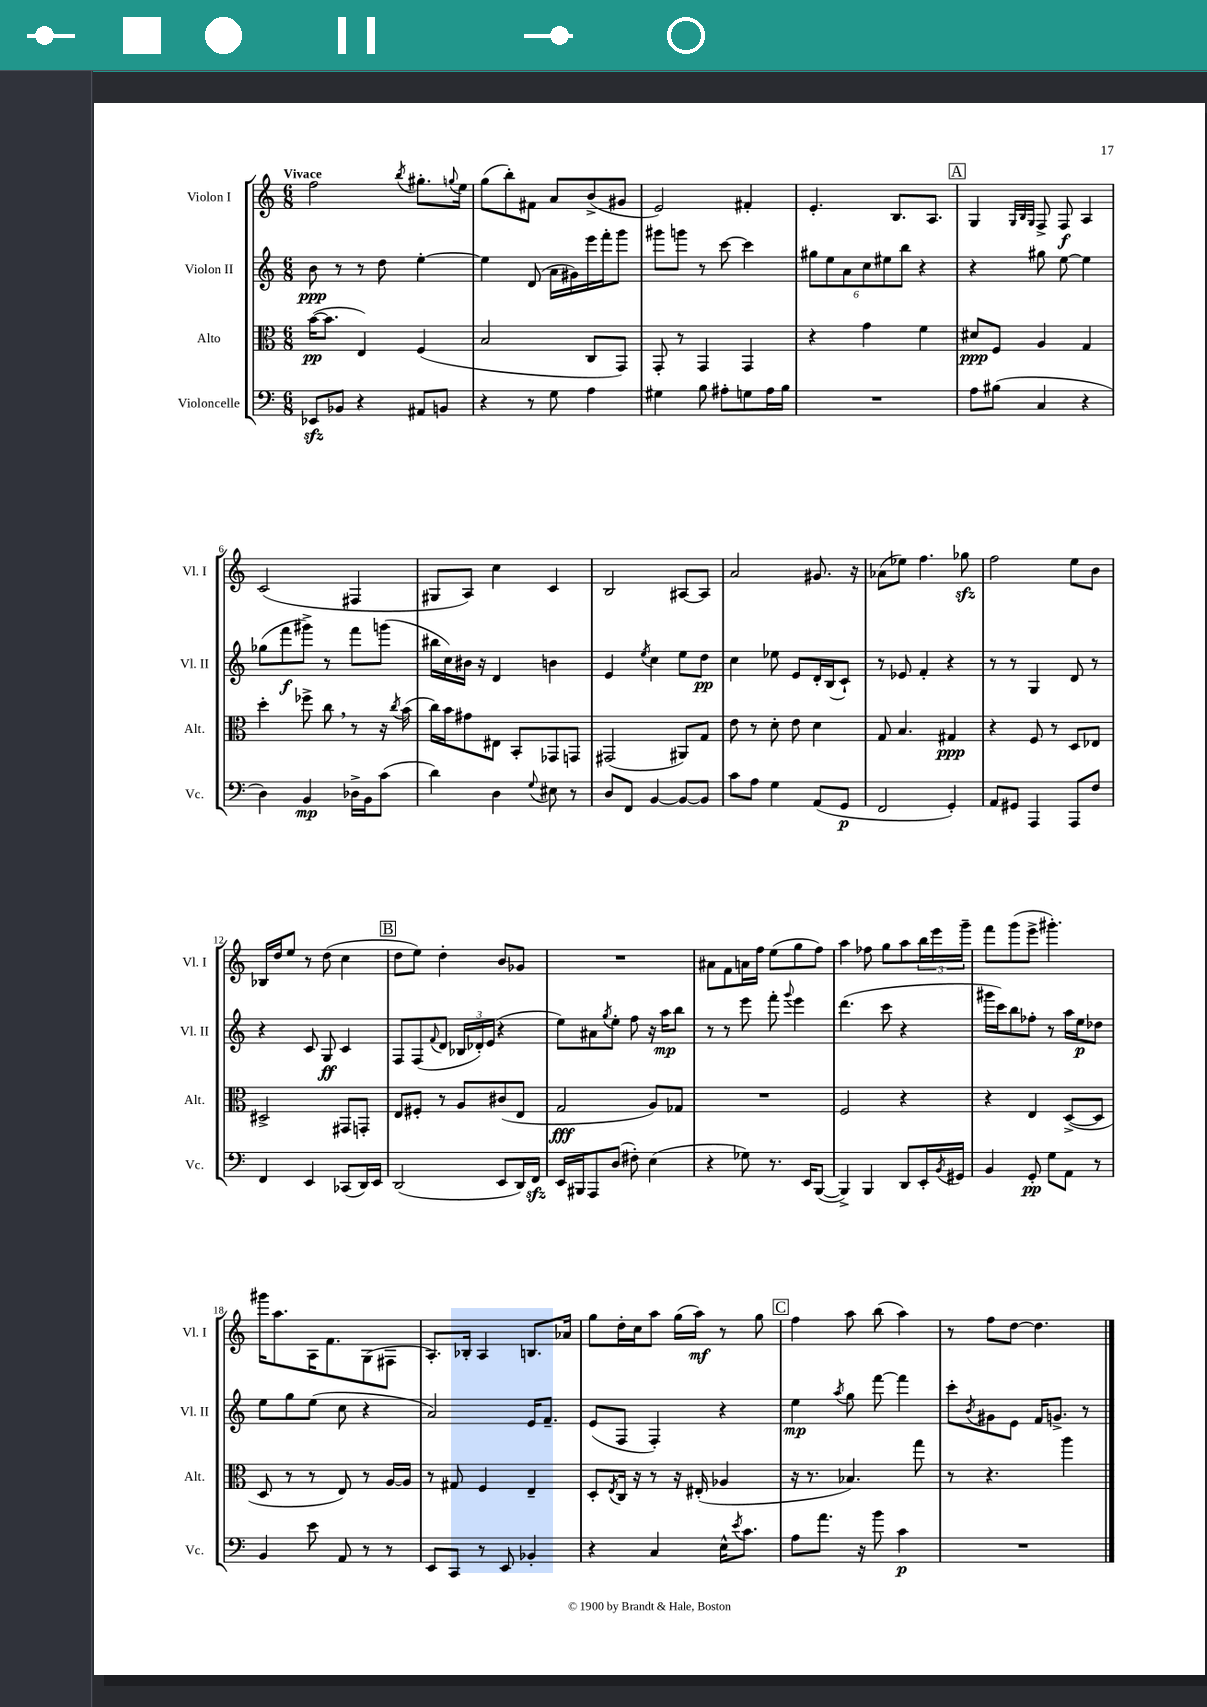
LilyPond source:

<<
\new StaffGroup <<
\new Staff = "s0" \with { instrumentName = "Violon I" shortInstrumentName = "Vl. I" } {
    \clef treble \key c \major \numericTimeSignature \time 6/8 \tempo "Vivace"
    f''2 \acciaccatura { b''8 } gis''8.-. \appoggiatura { g''8 } e''16 |
    g''8( b''8-.) fis'8 a'8 b'8->( gis'8 |
    e'2) fis'4-. |
    e'4.-. b8. a8. |
    \mark \markup { \box "A" } g4 \grace { g32 b32 g32 } f8-> f8\f a4 |
    c'2( fis4 |
    gis8 a8) c''4 c'4 |
    b2 ais8~ ais8 |
    a'2 gis'8. r16 |
    aes'8( ees''8) f''4. ges''8\sfz |
    f''2 e''8 b'8 |
    bes16 d''16 e''8 r8 d''8( c''4 |
    \mark \markup { \box "B" } d''8 e''8) d''4-. b'8 ges'8 |
    R2. |
    ais'8 f'8 a'16 f''16 e''8( g''8 f''8) |
    a''4 fes''8 g''8 a''8 \tuplet 3/2 { b''16 e'''16 g'''16-- } |
    f'''8 g'''8( e'''8-> gis'''4.-.) |
    gis'''16 a''8. a16 f'8. g8( fis8 |
    a8.-.) bes16-. a4 b8. aes'16 |
    g''8 d''16-. c''16 a''8 g''16( a''16\mf) r8 g''8 |
    \mark \markup { \box "C" } f''4 a''8 b''8( a''4) |
    r8 f''8 d''8~ d''4. \bar "|." |
}
\new Staff = "s1" \with { instrumentName = "Violon II" shortInstrumentName = "Vl. II" } {
    \clef treble \key c \major \numericTimeSignature \time 6/8
    b'8\ppp r8 r8 d''8 e''4~-. |
    e''4 d'8( a'16 gis'16) e'''16 f'''16-. g'''8 |
    gis'''8 g'''8 r8 c'''8~ c'''4 |
    \tuplet 6/4 { gis''8 e''8 a'8 c''8 eis''8 b''8 } r4 |
    \mark \markup { \box "A" } r4 gis''8 e''8~ e''4 |
    ges''8( f'''8\f gis'''8->) r8 f'''8 g'''8( |
    bis''16 c''16) bis'16 r16 d'4 b'4 |
    e'4 \acciaccatura { e''8 } c''4 e''8 d''8\pp |
    c''4 ees''8 e'8 d'16-. b16( c'8-!) |
    r8 ees'8 f'4-. r4 |
    r8 r8 g4 d'8 r8 |
    r4 c'8 g8\ff c'4 |
    \mark \markup { \box "B" } f8 f8( \appoggiatura { f'8 } d'8 \tuplet 3/2 { bes16 des'16-.) e'16( } r4 |
    e''8) ais'8 \acciaccatura { g''8 } e''8-. f''8 r16 a''16\mp b''8 |
    r8 r8 e'''8 f'''8-. \appoggiatura { g'''8 } e'''4 |
    d'''4.( c'''8 r4 |
    gis'''16 c'''16) b''8 fes''8-. r8 a''16 e''16\p des''8 |
    e''8 g''8 e''8( c''8 r4 |
    a'2) e'16 f'8.-- |
    e'8( f8 f4-.) r4 |
    \mark \markup { \box "C" } e''4\mp \acciaccatura { a''8 } g''8 f'''8~ f'''4 |
    c'''8-. \acciaccatura { b'8 } gis'8 e'8 f'16 g'8.-> r8 \bar "|." |
}
\new Staff = "s2" \with { instrumentName = "Alto" shortInstrumentName = "Alt." } {
    \clef alto \key c \major \numericTimeSignature \time 6/8
    b'16~\pp( b'8. e4) f4( |
    b2 c8 g,8) |
    g,8-. r8 g,4 g,4 |
    r4 g'4 f'4 |
    \mark \markup { \box "A" } dis'8\ppp f8 a4 g4 |
    d''4-. fes''8-> c''8 \breathe r8 r16 \acciaccatura { c''8 } b'16( |
    c''16) b'16 gis'8 eis8 b,8-. ges,8 g,8 |
    gis,2( ais,8) g8 |
    e'8 r8 d'8-. e'8 d'4 |
    g8 b4. gis4\ppp |
    r4 f8 r8 d8 ees8 |
    dis2-> gis,8 g,8-. |
    \mark \markup { \box "B" } e8 fis8-. r8 a8 cis'8( e8 |
    g2\fff a8) ges8 |
    R2. |
    f2 r4 |
    r4 e4 d8~->( d8 |
    d8 r8 r8 e8) r8 a16~ a16 |
    r8 gis8 f4 e4-- |
    d8-. \acciaccatura { e8 } c16 r16 r8 r16 eis16-.( aes4 |
    \mark \markup { \box "C" } r16 r8. bes4.) g''8 |
    r8 r4. a''4 \bar "|." |
}
\new Staff = "s3" \with { instrumentName = "Violoncelle" shortInstrumentName = "Vc." } {
    \clef bass \key c \major \numericTimeSignature \time 6/8
    ees,8\sfz bes,8 r4 ais,8 b,8 |
    r4 r8 g8 a4 |
    gis4 b8 ais8-. g8 ais16 b16 |
    R2. |
    \mark \markup { \box "A" } a8 bis8( c4 r4 |
    d4) b,4\mp des16-> b,16 c'8( |
    d'4) d4 \appoggiatura { g8 } eis8 r8 |
    d8 f,8 b,4~ b,8~ b,8 |
    c'8 a8 g4 a,8( g,8\p |
    f,2 g,4-.) |
    a,8 gis,8 a,,4 a,,8 f8 |
    f,4 e,4 ces,8( d,16) e,16 |
    \mark \markup { \box "B" } d,2( e,8 d,16) f,16\sfz |
    e,16 bis,,16 a,,8 d8( fis8-.) e4( |
    r4 ges8) r8. e,16 b,,8~( |
    b,,4->) b,,4 d,8 e,16-. \acciaccatura { b,8 } gis,16 |
    b,4 g,8-.\pp g8 a,8 r8 |
    b,4 e'8 a,8 r8 r8 |
    e,8 c,8 r8 e,8 bes,4-. |
    r4 c4 e16-^ \acciaccatura { e'8 } c'8. |
    \mark \markup { \box "C" } a8 a'8. r16 b'8 c'4\p |
    R2. \bar "|." |
}
>>
>>
